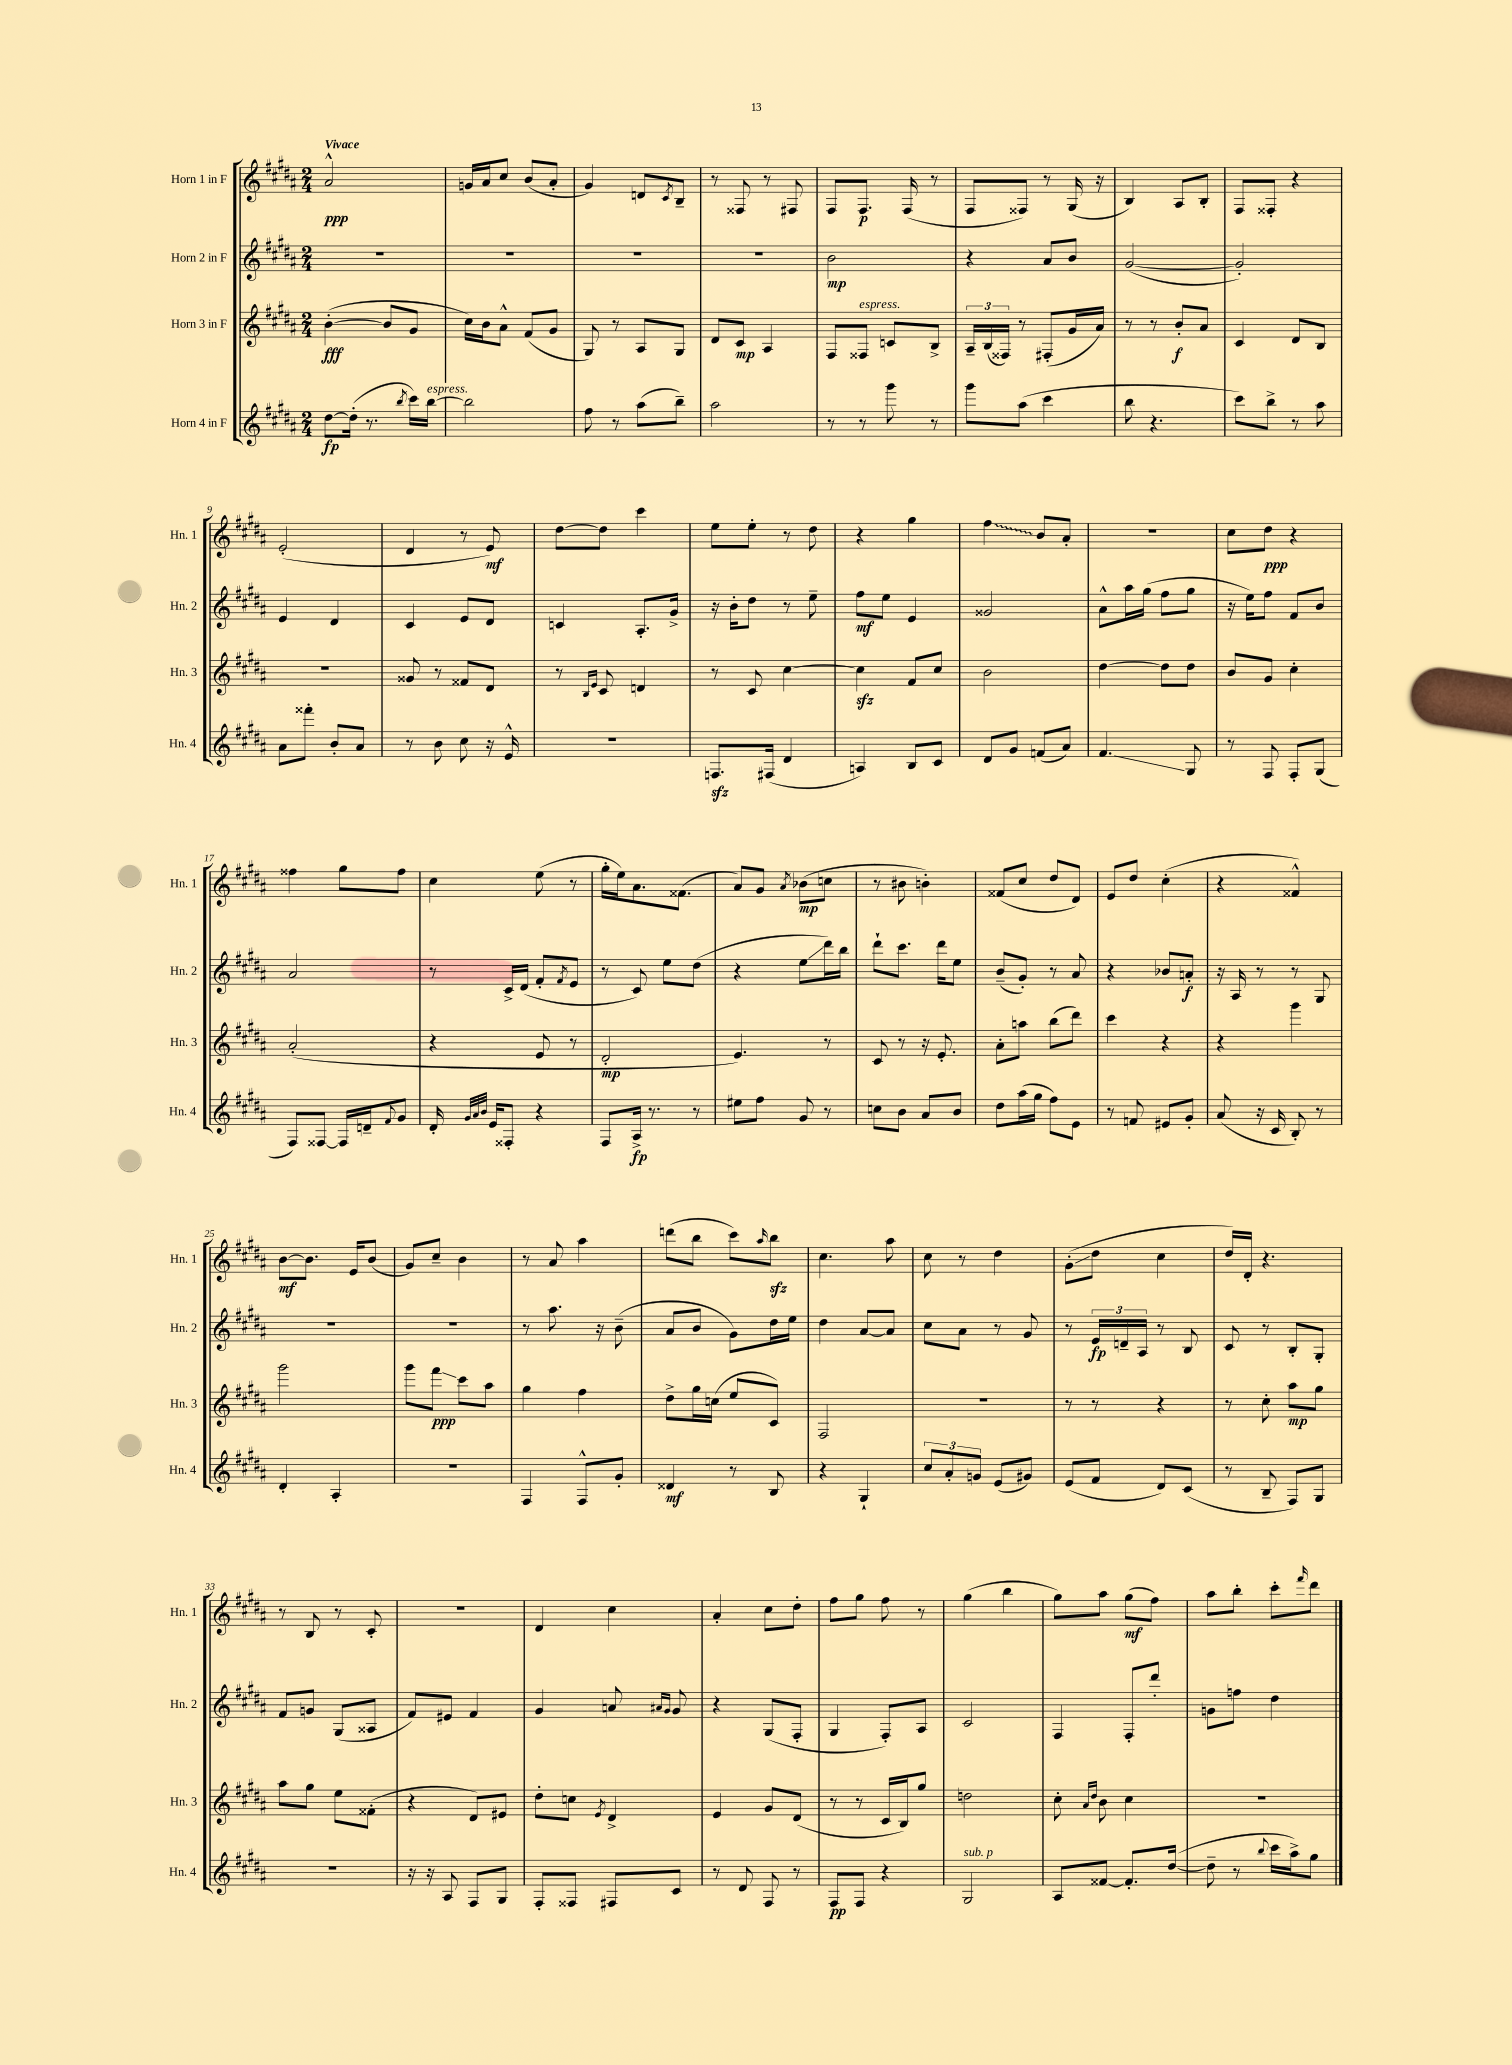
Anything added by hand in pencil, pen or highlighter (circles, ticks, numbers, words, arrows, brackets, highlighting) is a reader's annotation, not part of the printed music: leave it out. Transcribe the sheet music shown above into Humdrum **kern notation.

**kern	**kern	**kern	**kern
*staff4	*staff3	*staff2	*staff1
*clefG2	*clefG2	*clefG2	*clefG2
*k[f#c#g#d#a#]	*k[f#c#g#d#a#]	*k[f#c#g#d#a#]	*k[f#c#g#d#a#]
*M2/4	*M2/4	*M2/4	*M2/4
[8dd#	([4b'	2r	2a#^^
(16dd#']	.	.	.
8.r	.	.	.
.	8b]	.	.
8qbb	.	.	.
16ccc#)	8g#	.	.
[16bb	.	.	.
=	=	=	=
2bb]	16cc#)	2r	16g
.	16b	.	16a#
.	8a#^^	.	8cc#
.	(8f#	.	(8b
.	8g#	.	8a#'
=	=	=	=
8ff#	8G#)	2r	4g#)
8r	8r	.	.
(8aa#	8A#	.	8d
.	.	.	8qc#
8bb~)	8G#	.	8B~
=	=	=	=
2aa#	8d#	2r	8r
.	8c#	.	8F##
.	4A#	.	8r
.	.	.	8F#
=	=	=	=
8r	8F#	2b	8F#
8r	8F##	.	8.F#
8ggg#	8c	.	.
.	.	.	(16F#
8r	8B^	.	8r
=	=	=	=
8ggg#	24A#~	4r	8F#
.	(24B	.	.
.	24F##)	.	.
(8aa#	8r	.	8F##)
4ccc#	(8F#'	8a#	8r
.	16g#	8b	(16G#
.	16a#)	.	16r
=	=	=	=
8bb	8r	([2g#	4B)
4.r	8r	.	.
.	8b'	.	8A#
.	8a#	.	8B'
=	=	=	=
8ccc#)	4c#	2g#'])	8F#
8bb^	.	.	8F##'
8r	8d#	.	4r
8aa#	8B	.	.
=	=	=	=
8a#	2r	4e	(2e'
8fff##'	.	.	.
8b'	.	4d#	.
8a#	.	.	.
=	=	=	=
8r	8g##	4c#	4d#
8b	8r	.	.
8cc#	8f##	8e	8r
16r	8d#	8d#	8e)
16e^^	.	.	.
=	=	=	=
2r	8r	4c	[8dd#
.	16qqB	.	.
.	16qqe	.	.
.	8c#	.	8dd#]
.	4d	8.A#'	4ccc#
.	.	16g#^	.
=	=	=	=
8.F	8r	16r	8ee
.	.	16b'	.
.	8c#	8dd#	8ee'
(16F#	.	.	.
4d#	[4cc#	8r	8r
.	.	8ee~	8dd#
=	=	=	=
4A)	4cc#]	8ff#	4r
.	.	8ee	.
8B	8f#	4e	4gg#
8c#	8cc#	.	.
=	=	=	=
8d#	2b	2g##	4ff#
8g#	.	.	.
(8f	.	.	8b
8a#)	.	.	8a#'
=	=	=	=
4.f#	[4dd#	8a#^^	2r
.	.	16aa#	.
.	.	(16gg#	.
.	8dd#]	8ff#	.
8G#	8dd#	8gg#	.
=	=	=	=
8r	8b	16r	8cc#
.	.	16ee)	.
8F#	8g#	8ff#	8dd#
8F#'	4cc#'	8f#	4r
(8G#	.	8b	.
=	=	=	=
8F#)	(2a#'	2a#	4ff##
[8F##	.	.	.
16F##]	.	.	8gg#
16d~	.	.	.
8qqf#	.	.	.
8g#	.	.	8ff##
=	=	=	=
16d#'	4r	8r	4cc#
32qqg#	.	.	.
32qqa#	.	.	.
32qqb	.	.	.
16e	.	.	.
8F##'	.	16c#^	.
.	.	(16d#	.
4r	8e	8f#'	(8ee
.	.	8qf#	.
.	8r	8e	8r
=	=	=	=
8F#	2d#'	8r	16gg#'
.	.	.	16ee)
16A#^	.	8c#)	8.a#
8.r	.	.	.
.	.	8ee	.
.	.	.	(8.f##
8r	.	(8dd#	.
=	=	=	=
8ee#	4.e)	4r	8a#)
8ff#	.	.	8g#
.	.	.	8qa#
8g#	.	8ee	(8b-
8r	8r	16ddd#)	8cc
.	.	16bb	.
=	=	=	=
8cc	8c#	8ddd#`	8r
8b	8r	8.ccc#	8b#
8a#	16r	.	4b')
.	8.e'	16ddd#	.
8b	.	8ee	.
=	=	=	=
8dd#	8a#'	(8b~	(8f##
(16aa#	8aa	8g#')	8cc#
16gg#	.	.	.
8ff#)	(8bb	8r	8dd#
8e	8ddd#)	8a#	8d#)
=	=	=	=
8r	4ccc#	4r	8e
8f	.	.	8dd#
8e#	4r	8b-	(4cc#'
8g#'	.	8a'	.
=	=	=	=
(8a#	4r	16r	4r
.	.	16A#	.
16r	.	8r	.
16c#	.	.	.
8B')	4ggg#	8r	4f##^^)
8r	.	8G#	.
=	=	=	=
4d#'	2ggg#	2r	[8b
.	.	.	8.b]
4A#'	.	.	.
.	.	.	16e
.	.	.	(8b
=	=	=	=
2r	8ggg#	2r	8g#)
.	8fff#	.	8cc#~
.	8ccc#	.	4b
.	8aa#	.	.
=	=	=	=
4F#	4gg#	8r	8r
.	.	8.aa#	8a#
8F#^^	4ff#	.	4aa#
.	.	16r	.
8g#'	.	(8b~	.
=	=	=	=
4d##	8dd#^	8a#	(8ddd
.	16gg#	8b	8bb
.	(16cc	.	.
8r	8ee	8g#)	8ccc#)
.	.	.	16qqaa#
8B	8c#)	16dd#	8bb
.	.	16ee	.
=	=	=	=
4r	2F#	4dd#	4.cc#
4G#`	.	[8a#	.
.	.	8a#]	8aa#
=	=	=	=
12cc#	2r	8cc#	8cc#
12a#'	.	.	.
.	.	8a#	8r
12g	.	.	.
(8e	.	8r	4dd#
8g#)	.	8g#	.
=	=	=	=
(8e	8r	8r	(8g#'
8f#	8r	24e	8dd#
.	.	24d~	.
.	.	24A#	.
8d#)	4r	8r	4cc#
(8c#	.	8B	.
=	=	=	=
8r	8r	8c#	16dd#)
.	.	.	16d#'
8B~	8cc#'	8r	4.r
8F#)	8aa#	8B'	.
8G#	8gg#	8G#'	.
=	=	=	=
2r	8aa#	8f#	8r
.	8gg#	8g	8B
.	8ee	(8G#	8r
.	(8f##'	8A##	8c#'
=	=	=	=
16r	4r	8f#)	2r
16r	.	.	.
8A#	.	8e#	.
8F#	8d#)	4f#	.
8G#	8e#	.	.
=	=	=	=
8F#'	8dd#'	4g#	4d#
8F##	8cc	.	.
.	8qe	.	.
8F#	4d#^	8a	4cc#
.	.	16qqa#	.
.	.	16qqg#	.
8c#	.	8g#	.
=	=	=	=
8r	4e	4r	4a#'
8d#	.	.	.
8F#	8g#	(8G#	8cc#
8r	(8d#	8F#'	8dd#'
=	=	=	=
8F#	8r	4G#	8ff#
8F#	8r	.	8gg#
4r	16c#	8F#')	8ff#
.	16B)	.	.
.	8gg#	8A#	8r
=	=	=	=
2G#	2dd	2c#	(4gg#
.	.	.	4bb
=	=	=	=
8A#	8cc#'	4F#	8gg#)
.	16qqa#	.	.
.	16qqdd#	.	.
[8f##	8b	.	8aa#
8.f##']	4cc#	8F#'	(8gg#
.	.	8ddd#'	8ff#)
([16dd#	.	.	.
=	=	=	=
8dd#~]	2r	8g	8aa#
8r	.	8ff	8bb'
8qqbb	.	.	.
16ccc#	.	4dd#	8ccc#'
16aa#^)	.	.	.
.	.	.	16qqfff#
8gg#	.	.	8ddd#
==	==	==	==
*-	*-	*-	*-
